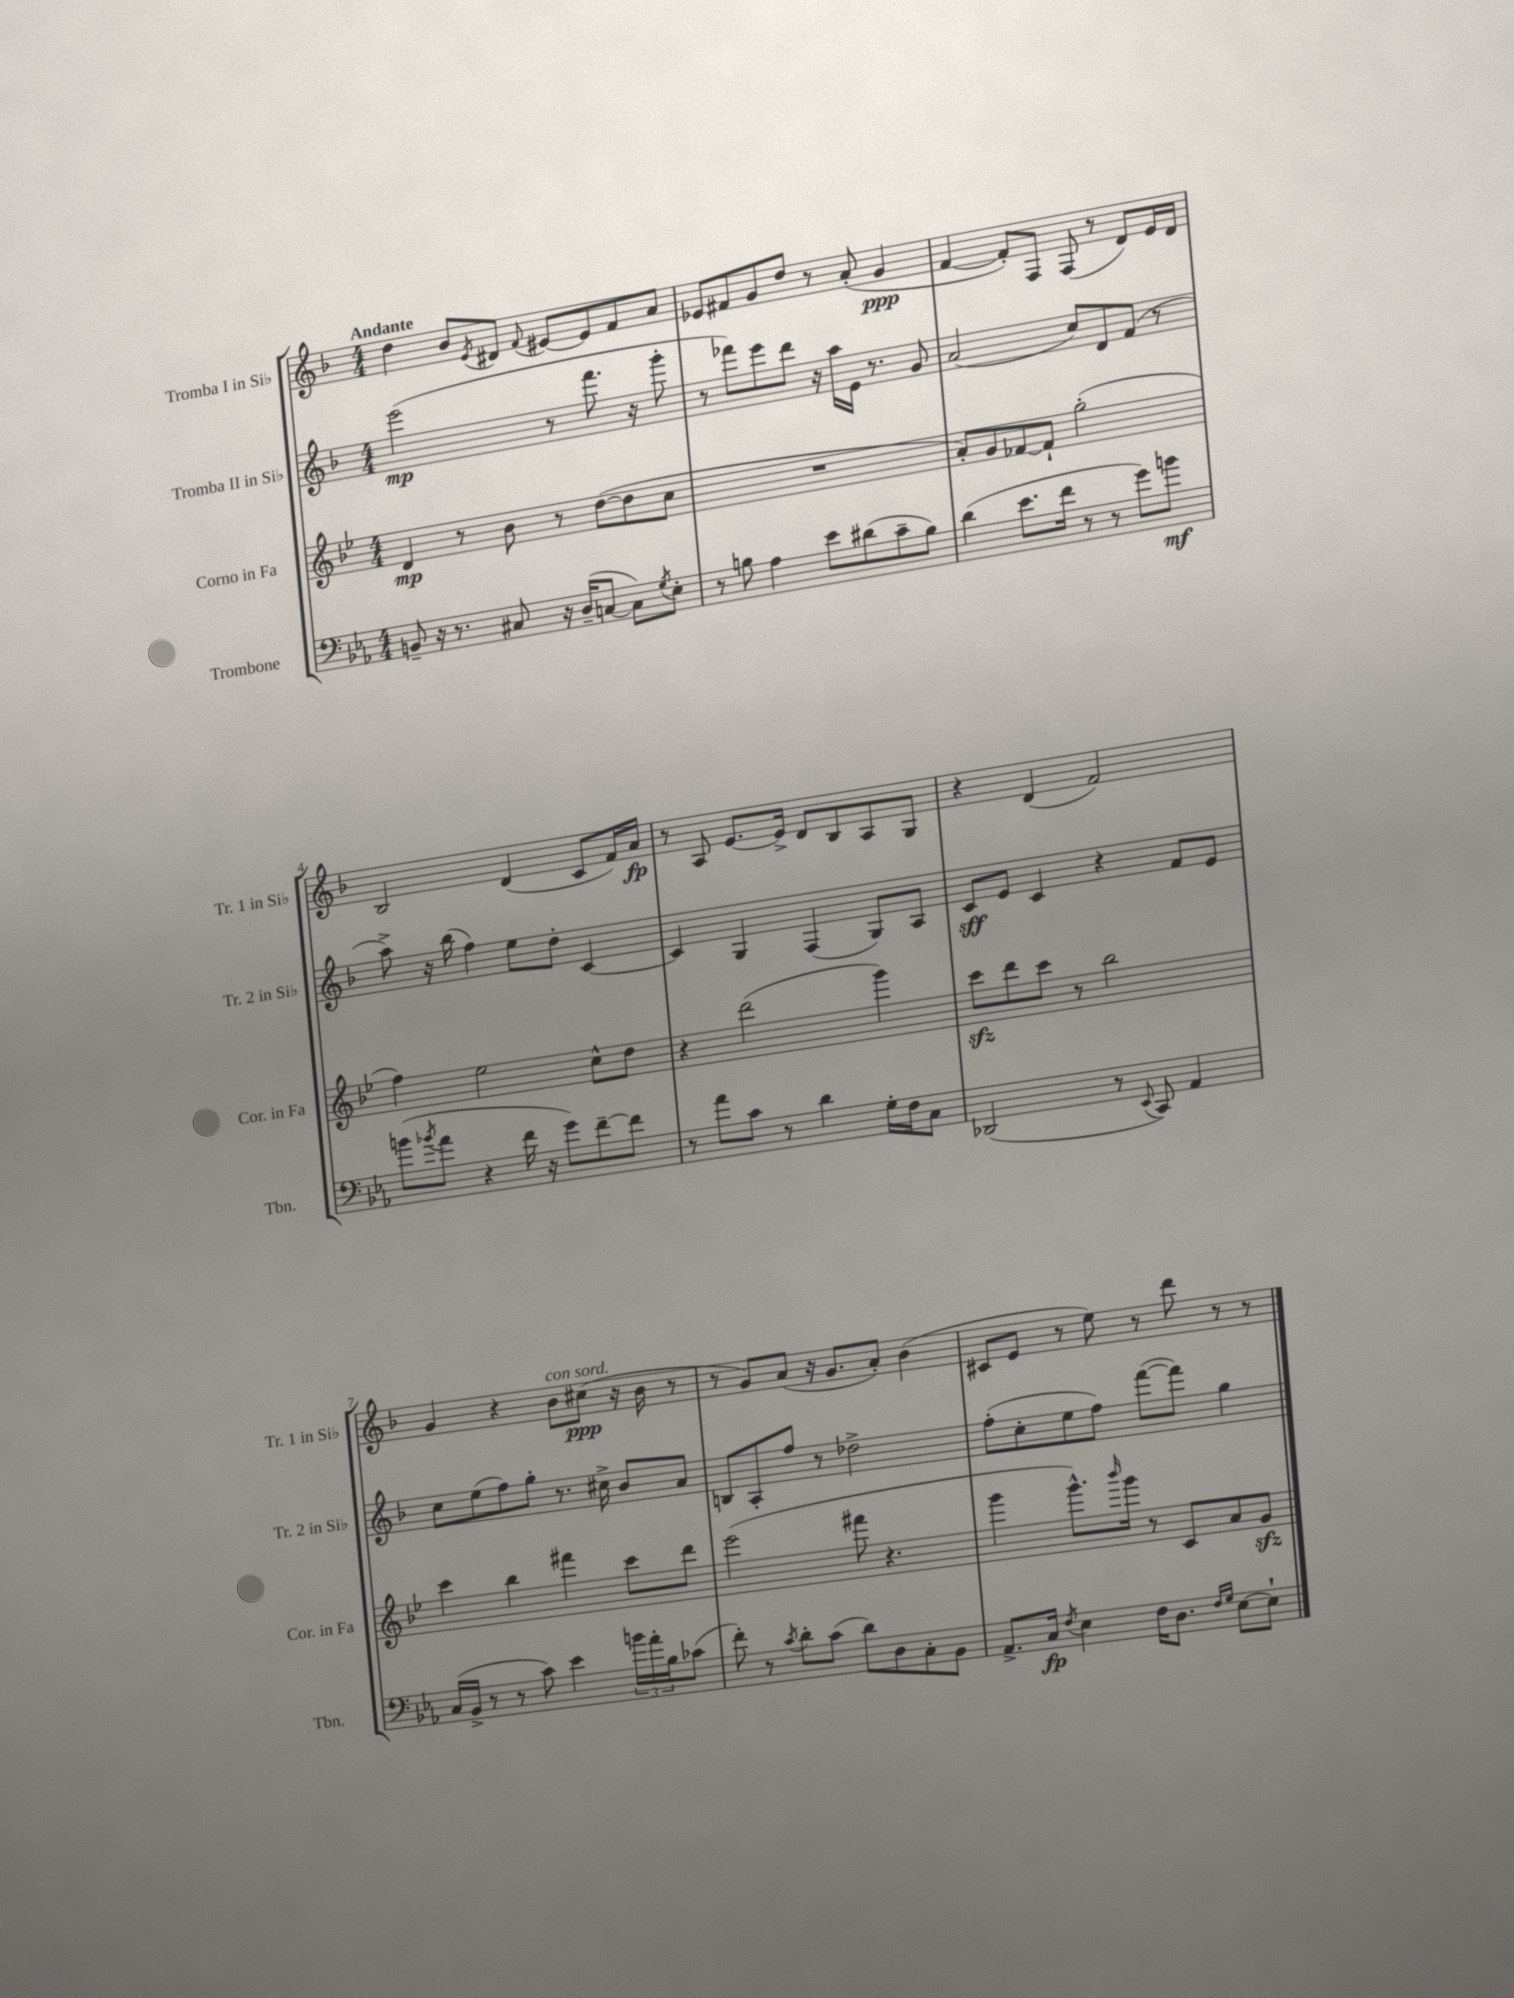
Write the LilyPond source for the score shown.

<<
\new StaffGroup <<
\new Staff = "s0" \with { instrumentName = "Tromba I in Sib" shortInstrumentName = "Tr. 1 in Sib" } {
    \clef treble \key f \major \numericTimeSignature \time 4/4 \tempo "Andante"
    d''4 bes'8 \acciaccatura { e'8 } dis'8 \appoggiatura { f'8 } eis'8~ eis'8 f'8 a'8 |
    ees'8 fis'8 g'8 d''8 r8 a'8-.( g'4\ppp |
    f'4~ f'8-.) f8 f8( r8 d'8) e'16 d'16 |
    bes2 d'4( c'8 f'16) a'16\fp |
    r8 a8 e'8.~ e'16-> d'8 bes8 a8 g8 |
    r4 d'4( f'2) |
    g'4 r4 bes'8^\markup { \italic "con sord." } cis''8\ppp( r16 bes'16 r8 |
    r8 g'8) a'8( r16 g'8. a'8-.) bes'4( |
    cis'8 e'8 r8 e''8) r8 d'''8 r8 r8 \bar "|." |
}
\new Staff = "s1" \with { instrumentName = "Tromba II in Sib" shortInstrumentName = "Tr. 2 in Sib" } {
    \clef treble \key f \major \numericTimeSignature \time 4/4
    e'''2\mp( r8 f'''8. r16 g'''8-. |
    r8 fes'''8) e'''8 d'''8 r16 a''16 e'16 r8. g'8 |
    a'2( c''8) d'8 f'8( r8 |
    a''8->) r16 bes''16( f''4) e''8 d''8-. c'4~ |
    c'4 g4 f4( g8) a8 |
    c'8\sff e'8 c'4 r4 f'8 e'8 |
    c''8 e''8( f''8) g''8-. r8. cis''16-> bes'8 a'8 |
    b8 a8-. f''8 r8 des''2-> |
    f''8-.( c''8-. e''8 f''8) f'''8~( f'''8) g''4 \bar "|." |
}
\new Staff = "s2" \with { instrumentName = "Corno in Fa" shortInstrumentName = "Cor. in Fa" } {
    \clef treble \key bes \major \numericTimeSignature \time 4/4
    d'4\mp r8 bes'8 r8 d''8~( d''8 c''8 |
    R1 |
    a'8-.) g'8 fes'8~ fes'8-! g''2-.( |
    f''4) ees''2 c''8-^ d''8 |
    r4 d'''2( g'''4) |
    c'''8\sfz d'''8 c'''8 r8 bes''2 |
    c'''4 bes''4 fis'''4 c'''8 d'''8 |
    ees'''2( fis'''8 r4. |
    g'''4 g'''8.-^) \grace { bes'''16 } g'''16 r8 c'8 a'8 g'8\sfz \bar "|." |
}
\new Staff = "s3" \with { instrumentName = "Trombone" shortInstrumentName = "Tbn." } {
    \clef bass \key ees \major \numericTimeSignature \time 4/4
    b,8-- r16 r8. cis8 r16 d16--( c8~ c8) \acciaccatura { g8 } ees8-. |
    r8 b8 aes4 ees'8 dis'8( c'8-- b8) |
    d'4( ees'8. f'16 r8 r8 g'8) b'8\mf |
    b'8( \acciaccatura { bes'8 } aes'8 r4 f'16 r16 g'8) f'8~-- f'8 |
    r8 aes'8 c'8 r8 d'4 g16-. f16 c8 |
    des,2( r8 \appoggiatura { ees,8 } c,8) aes,4 |
    c16( bes,16-> r8 r8 c'8) ees'4 \tuplet 3/2 { b'16 aes'16-. bes16 } ces'8( |
    f'8-.) r8 \acciaccatura { c'8 } d'8-. c'8( d'8) d8 c8-. bes,8 |
    aes,8.-> c16\fp \acciaccatura { f8 } ees4 f16 d8. \grace { f16 g16 } ees8~ ees8-! \bar "|." |
}
>>
>>
